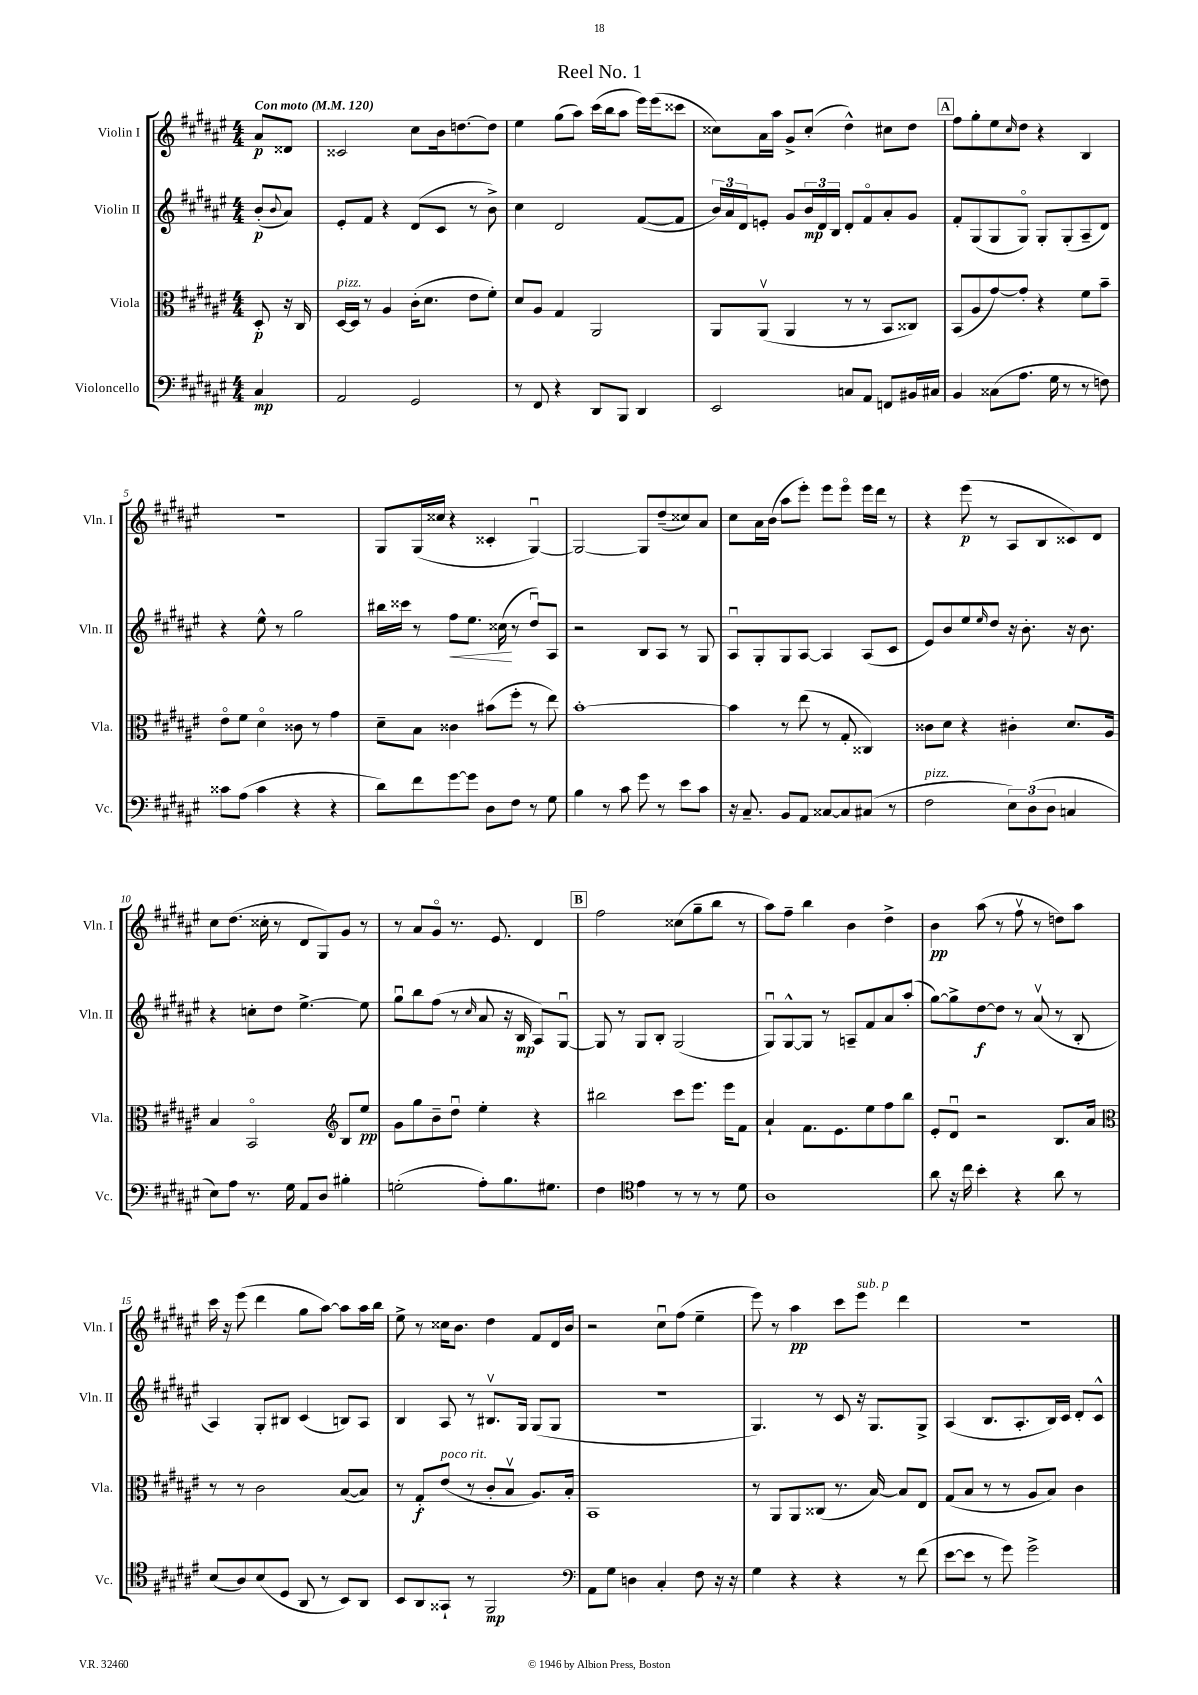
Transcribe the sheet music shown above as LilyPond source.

\header { title = "Reel No. 1" }
<<
\new StaffGroup <<
\new Staff = "s0" \with { instrumentName = "Violin I" shortInstrumentName = "Vln. I" } {
    \clef treble \key fis \major \numericTimeSignature \time 4/4 \partial 4 \tempo "Con moto" 4 = 120
    ais'8\p disis'8 |
    cisis'2 cis''8 b'16 d''8.~ d''8 |
    eis''4 gis''8( ais''8) cis'''16( b''16 ais''8 eis'''16) eis'''16( cisis'''8 |
    cisis''8) ais'16 ais''16 gis'8-> cisis''8-.( dis''4-^) cis''8 dis''8 |
    \mark \markup { \box "A" } fis''8 gis''8-. eis''8 \grace { cis''16 } dis''8 r4 b4 |
    R1 |
    gis8 gis16( cisis''16 r4 cisis'4-. gis4~\downbow) |
    gis2~ gis8 dis''8--( cisis''8) ais'8 |
    cis''8 ais'16 b'16( ais''8 eis'''8-.) eis'''8 eis'''8\flageolet eis'''16 dis'''16 r8 |
    r4 eis'''8\p( r8 ais8 b8 cisis'8) dis'8 |
    cis''8 dis''8.( cisis''16-. r8 dis'8 gis8) gis'8 r8 |
    r8 ais'8 gis'8\flageolet r8. eis'8. dis'4 |
    \mark \markup { \box "B" } fis''2 cisis''8( gis''8-- b''8 r8 |
    ais''8) fis''8-- b''4 b'4 dis''4-> |
    b'4\pp ais''8( r8 fis''8\upbow r8 d''8) ais''8 |
    cis'''16 r16 eis'''8( dis'''4 gis''8 ais''8~) ais''8 ais''16 b''16 |
    eis''8-> r8 cisis''16 b'8. dis''4 fis'8 dis'16 b'16 |
    r2 cis''8\downbow fis''8( eis''4-- |
    eis'''8) r8 ais''4\pp cis'''8 eis'''8^\markup { \italic "sub. p" } dis'''4 |
    r1 \bar "|." |
}
\new Staff = "s1" \with { instrumentName = "Violin II" shortInstrumentName = "Vln. II" } {
    \clef treble \key fis \major \numericTimeSignature \time 4/4 \partial 4
    b'8-.\p( \appoggiatura { b'8 } ais'8) |
    eis'8-. fis'8 r4 dis'8( cis'8 r8 b'8->) |
    cis''4 dis'2 fis'8~( fis'8 |
    \tuplet 3/2 { b'16) ais'16 dis'16 } e'8-. gis'8 \tuplet 3/2 { b'16\mp dis'16 b16 } dis'8-. fis'8\flageolet ais'8-. gis'8 |
    \mark \markup { \box "A" } fis'8-. gis8( gis8 gis8\flageolet) gis8-. gis8-.( ais8-- dis'8) |
    r4 eis''8-^ r8 gis''2 |
    bis''16 cisis'''16 r8 fis''8\< eis''8. cisis''16\!( r8 dis''8\downbow) ais8 |
    r2 b8 ais8 r8 gis8 |
    ais8\downbow gis8-. gis8 ais8~ ais4 ais8( cis'8 |
    eis'8) b'8 eis''8 \grace { eis''16 } dis''8 r16 b'8.-. r16 b'8. |
    r4 c''8-. dis''8 eis''4.~-> eis''8 |
    gis''8\downbow b''8 fis''8( r8 \grace { cis''16 } ais'8 r16 b16\mp ais8) gis8~\downbow |
    \mark \markup { \box "B" } gis8 r8 gis8 b8-. gis2( |
    gis8\downbow) gis8~-^ gis8 r8 a8-- fis'8 ais'8 ais''8-.( |
    gis''8~) gis''8-> dis''8~\f dis''8 r8 ais'8\upbow( r8 b8-. |
    ais4) gis8-. bis8 cis'4( b8) ais8 |
    b4 ais8 r8 bis8.\upbow gis16 gis8( gis8 |
    R1 |
    gis4.) r8 cis'8 r16 gis8. gis8-> |
    ais4( b8. ais8.-. b16) cis'16 dis'8-. cis'8-^ \bar "|." |
}
\new Staff = "s2" \with { instrumentName = "Viola" shortInstrumentName = "Vla." } {
    \clef alto \key fis \major \numericTimeSignature \time 4/4 \partial 4
    dis8-.\p r16 cis16 |
    dis16~^\markup { \italic "pizz." } dis16 r8 ais4 cis'16-.( dis'8. eis'8 fis'8-.) |
    dis'8 ais8 gis4 ais,2 |
    ais,8 ais,8\upbow( ais,4 r8 r8 b,8 cisis8) |
    \mark \markup { \box "A" } b,8( ais8 gis'8~) gis'8-. r4 fis'8 b'8-- |
    eis'8\flageolet fis'8 dis'4\flageolet cisis'8 r8 gis'4 |
    dis'8-- b8 cisis'4 bis'8( fis''8-. r8 eis''8) |
    b'1~-. |
    b'4 r8 eis''8( r8 gis8-. cisis4) |
    cisis'8 dis'8 r4 cis'4-. dis'8. ais16 |
    b4 b,2\flageolet \clef treble b8 eis''8\pp |
    gis'8 gis''8 b'8-- dis''8\downbow eis''4-. r4 |
    \mark \markup { \box "B" } bis''2 cis'''8 eis'''8. eis'''16 fis'8 |
    ais'4-! fis'8. eis'8. eis''8 fis''8 b''8 |
    eis'8-. dis'8\downbow r2 b8. ais'16 |
    \clef alto r8 r8 cis'2 b8~( b8) |
    r8 gis8-.\f eis'8^\markup { \italic "poco rit." }( r8 cis'8-. b8\upbow ais8.) b16-. |
    b,1 |
    r8 ais,8 ais,8 cisis8( r8. b16~) b8 eis8 |
    gis8( b8 r8 r8 ais8 b8) cis'4 \bar "|." |
}
\new Staff = "s3" \with { instrumentName = "Violoncello" shortInstrumentName = "Vc." } {
    \clef bass \key fis \major \numericTimeSignature \time 4/4 \partial 4
    cis4\mp |
    ais,2 gis,2 |
    r8 fis,8 r4 dis,8 b,,8 dis,4 |
    eis,2 c8 ais,8 f,8 bis,16 cis16 |
    \mark \markup { \box "A" } b,4 cisis8( ais8. gis16 r8 r8 f8) |
    cisis'8 ais8( cisis'4 r4 r4 |
    dis'8) fis'8 gis'8~ gis'8 dis8 fis8 r8 gis8 |
    b4 r8 cis'8 gis'8 r8 eis'8 cis'8 |
    r16 cis8.-- b,8 ais,8 cisis8~ cisis8 cis8( r8 |
    fis2^\markup { \italic "pizz." } \tuplet 3/2 { eis8) dis8( dis8 } c4 |
    eis8) ais8 r8. gis16 ais,8 dis8 bis4-. |
    g2-.( ais8-.) b8. gis8. |
    \mark \markup { \box "B" } fis4 \clef tenor eis'4 r8 r8 r8 dis'8 |
    ais1 |
    ais'8 r16 cis''16 b'4-. r4 ais'8 r8 |
    b8( ais8) b8( dis8 ais,8 r8 b,8) ais,8 |
    b,8 ais,8 gisis,8-! r8 fis,2\mp |
    \clef bass ais,8 gis8 d4 cis4-. fis8 r16 r16 |
    gis4 r4 r4 r8 fis'8( |
    eis'8~ eis'8 r8 gis'8) gis'2-> \bar "|." |
}
>>
>>
